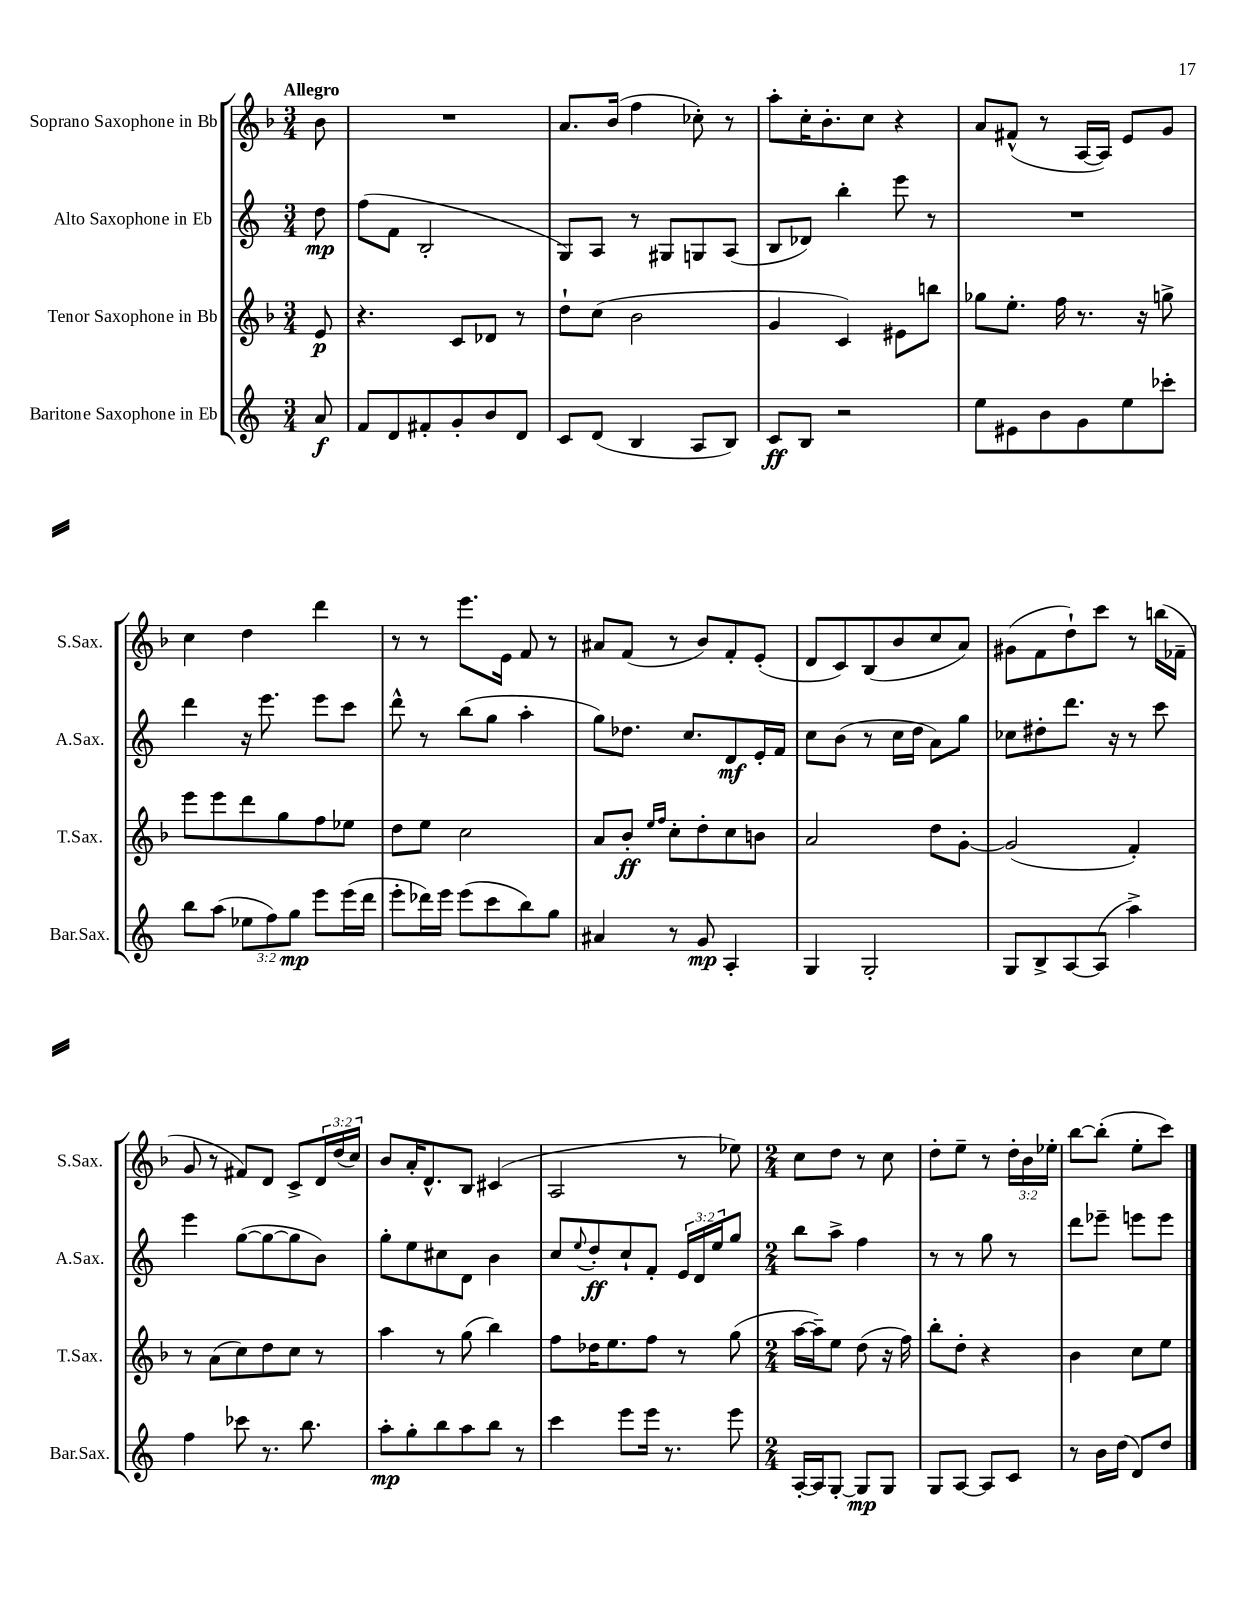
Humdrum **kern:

**kern	**kern	**kern	**kern
*staff4	*staff3	*staff2	*staff1
*clefG2	*clefG2	*clefG2	*clefG2
*k[]	*k[b-]	*k[]	*k[b-]
*M3/4	*M3/4	*M3/4	*M3/4
8a	8e	8dd	8b-
=	=	=	=
8f	4.r	(8ff	2.r
8d	.	8f	.
8f#'	.	2B'	.
8g'	8c	.	.
8b	8d-	.	.
8d	8r	.	.
=	=	=	=
8c	8dd`	8G)	8.a
(8d	(8cc	8A	.
.	.	.	(16b-
4B	2b-	8r	4ff
.	.	8G#	.
8A	.	8G	8cc-')
8B)	.	(8A	8r
=	=	=	=
8c	4g	8B	8aa'
8B	.	8d-)	16cc'
.	.	.	8.b-'
2r	4c)	4bb'	.
.	.	.	8cc
.	8e#	8eee	4r
.	8bb	8r	.
=	=	=	=
8ee	8gg-	2.r	8a
8e#	8.ee'	.	(8f#^^
8b	.	.	8r
.	16ff	.	.
8g	8.r	.	[16A
.	.	.	16A])
8ee	.	.	8e
.	16r	.	.
8ccc-'	8gg^	.	8g
=	=	=	=
8bb	8eee	4ddd	4cc
(8aa	8eee	.	.
12ee-	8ddd	16r	4dd
.	.	8.eee	.
12ff)	.	.	.
.	8gg	.	.
12gg	.	.	.
8eee	8ff	8eee	4ddd
(16eee	8ee-	8ccc	.
16ddd	.	.	.
=	=	=	=
8eee'	8dd	8ddd^^	8r
16ddd-)	8ee	8r	8r
16eee	.	.	.
(8eee	2cc	(8bb	8.eee
8ccc	.	8gg	.
.	.	.	16e
8bb)	.	4aa'	8f
8gg	.	.	8r
=	=	=	=
4a#	8a	8gg)	8a#
.	8b-'	8.dd-	(8f
.	16qqee	.	.
.	16qqff	.	.
8r	8cc'	.	8r
.	.	8.cc	.
8g	8dd'	.	8b-)
4A'	8cc	8d	8f'
.	8b	16e'	(8e'
.	.	16f	.
=	=	=	=
4G	2a	8cc	8d
.	.	(8b	8c)
2G'	.	8r	(8B-
.	.	16cc	8b-
.	.	16dd	.
.	8dd	8a)	8cc
.	[8g'	8gg	8a)
=	=	=	=
8G	(2g]	8cc-	(8g#
8B^	.	8dd#'	8f
[8A	.	8.ddd	8dd`)
(8A]	.	.	8ccc
.	.	16r	.
4aa^)	4f')	8r	8r
.	.	8ccc	(16bb
.	.	.	16f-~
=	=	=	=
4ff	8r	4eee	8g
.	(8a	.	8r
8ccc-	8cc)	([8gg	8f#)
8.r	8dd	8gg_	8d
.	8cc	8gg]	8c^
8.bb	.	.	.
.	8r	8b)	24d
.	.	.	(24dd
.	.	.	24cc)
=	=	=	=
8aa'	4aa	8gg'	8b-
8gg'	.	8ee	16a'
.	.	.	8.d^^
8bb	8r	8cc#	.
8aa	(8gg	8d	8B-
8bb	4bb-)	4b	(4c#
8r	.	.	.
=	=	=	=
4ccc	8ff	8cc	2A
.	.	8qqee	.
.	16dd-	8dd'	.
.	8.ee	.	.
8eee	.	8cc`	.
16eee	8ff	8f'	.
8.r	.	.	.
.	8r	24e	8r
.	.	24d	.
.	.	24ee	.
8eee	(8gg	8gg	8ee-)
=	=	=	=
*M2/4	*M2/4	*M2/4	*M2/4
[16A'	[16aa	8bb	8cc
16A]	16aa~])	.	.
[8G'	8ee	8aa^	8dd
8G]	(8dd	4ff	8r
8G	16r	.	8cc
.	16ff)	.	.
=	=	=	=
8G	8bb-'	8r	8dd'
[8A	8dd'	8r	8ee~
8A]	4r	8gg	8r
8c	.	8r	24dd'
.	.	.	24b-
.	.	.	24ee-'
=	=	=	=
8r	4b-	8ddd	[8bb-
16b	.	8eee-~	(8bb-']
(16dd	.	.	.
8d)	8cc	8eee	8ee'
8dd	8ee	8eee	8ccc)
==	==	==	==
*-	*-	*-	*-
